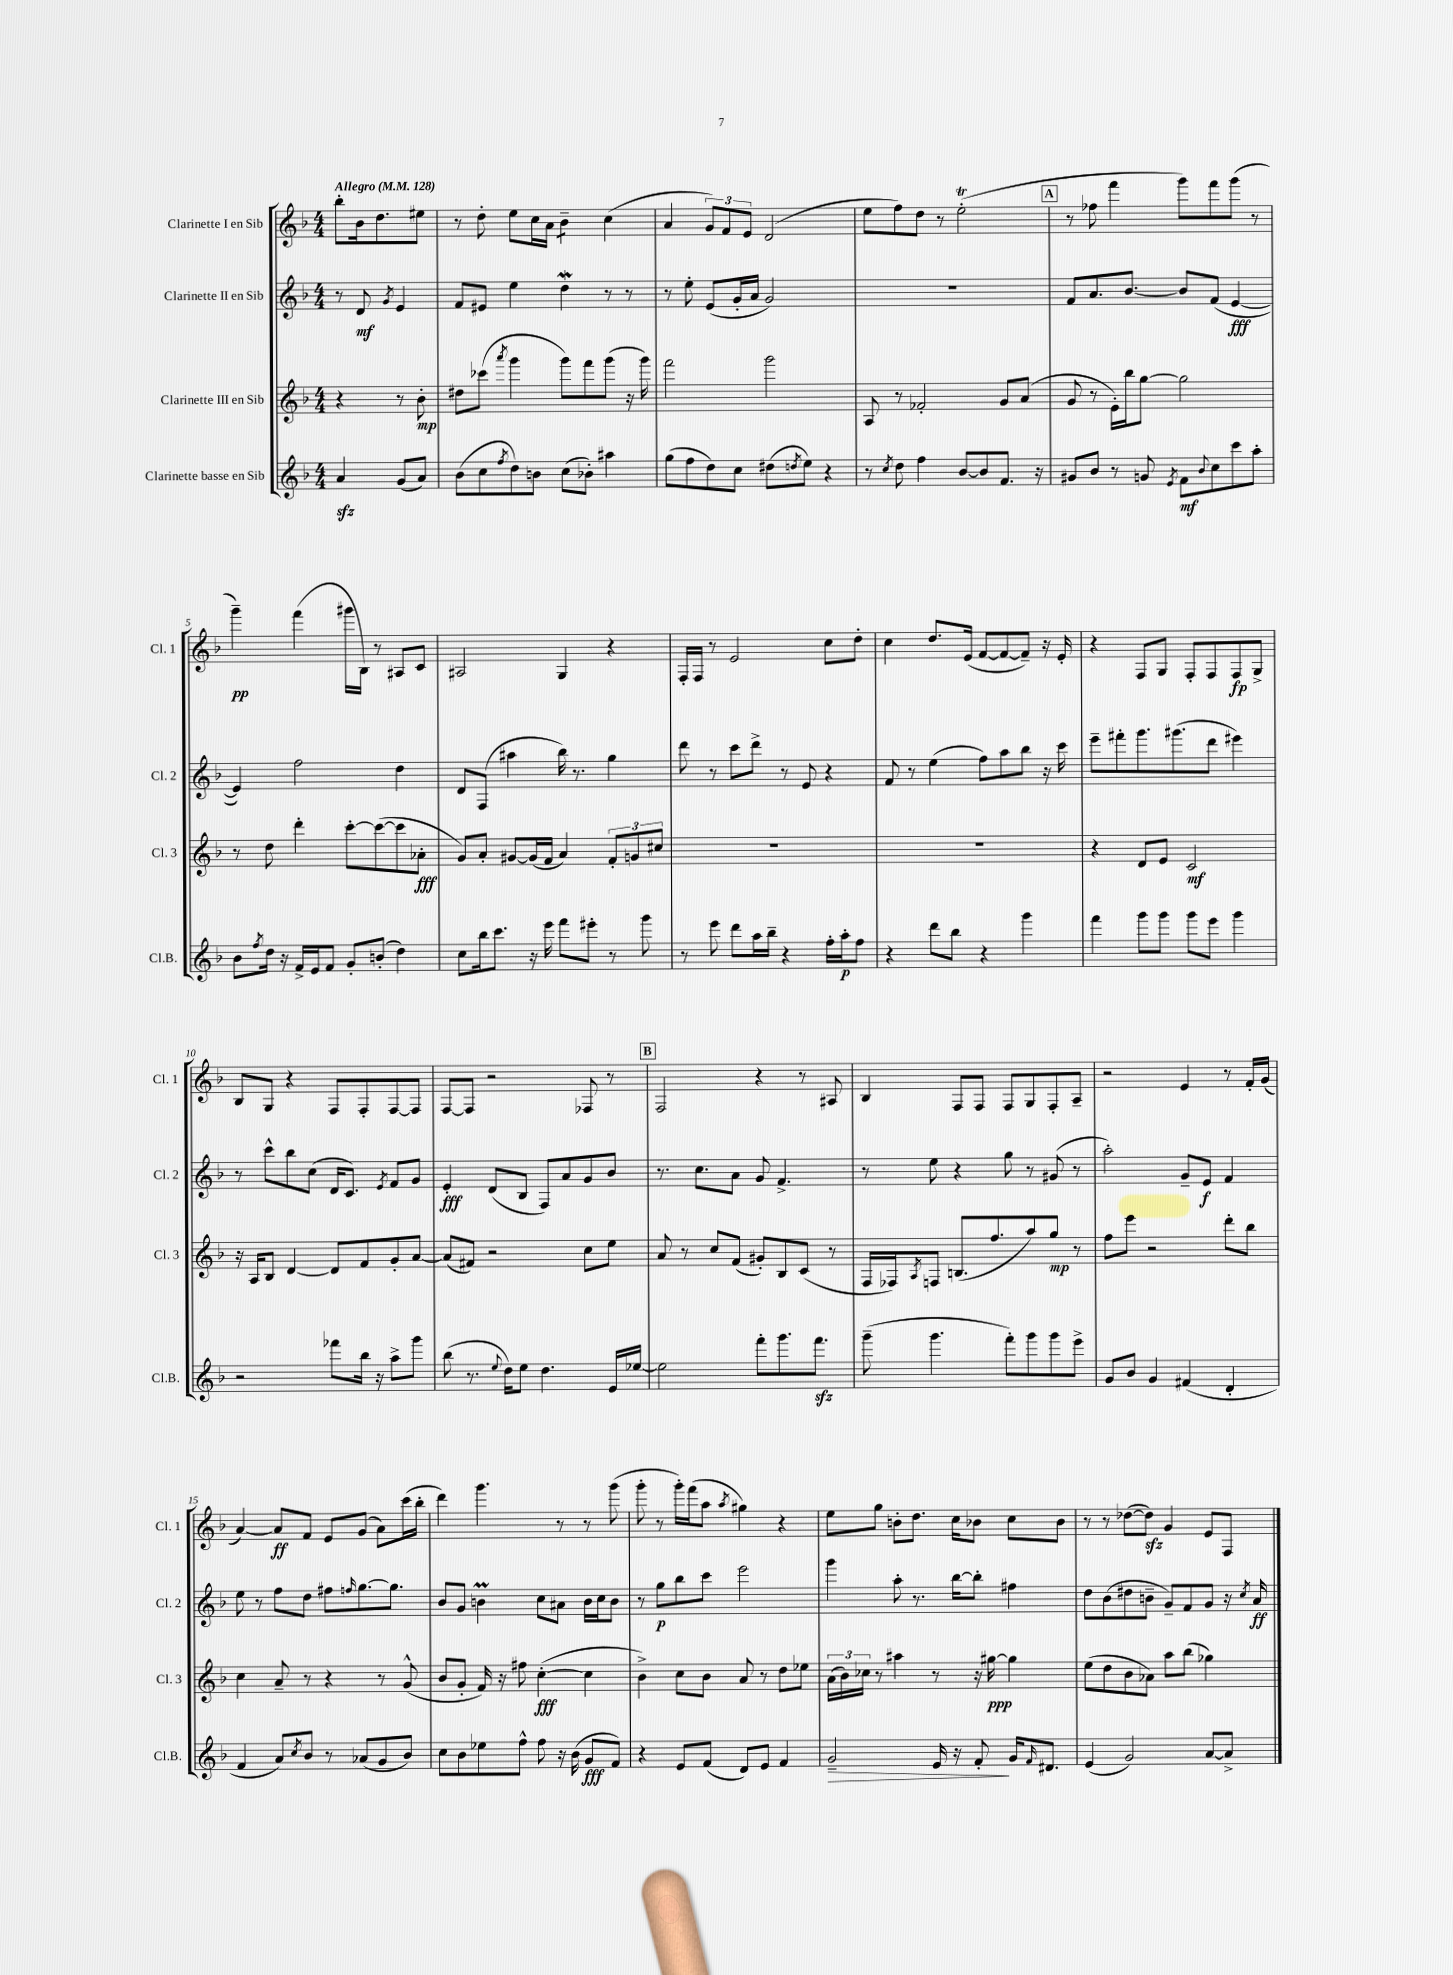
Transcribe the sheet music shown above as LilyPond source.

<<
\new StaffGroup <<
\new Staff = "s0" \with { instrumentName = "Clarinette I en Sib" shortInstrumentName = "Cl. 1" } {
    \clef treble \key f \major \numericTimeSignature \time 4/4 \partial 2 \tempo "Allegro" 4 = 128
    bes''8-. bes'16 d''8. eis''8 |
    r8 d''8-. e''8 c''16 a'16 bes'4:8-- c''4( |
    a'4 \tuplet 3/2 { g'8) f'8 e'8 } d'2( |
    e''8 f''8) d''8 r8 e''2-.\trill( |
    \mark \markup { \box "A" } r8 fes''8 f'''4 g'''8) f'''8 g'''8( r8 |
    g'''4--\pp) f'''4( gis'''16 bes16) r8 ais8 c'8 |
    ais2 g4 r4 |
    f16-. f16 r8 e'2 c''8 d''8-. |
    c''4 d''8. e'16( f'8~ f'8~ f'8--) r16 e'16-. |
    r4 f8 g8 f8-. f8 f8\fp g8-> |
    bes8 g8 r4 f8 f8-. f8~ f8 |
    f8~ f8 r2 fes8 r8 |
    \mark \markup { \box "B" } f2 r4 r8 ais8 |
    bes4 f8 f8 f8 g8 f8-. a8-- |
    r2 e'4 r8 f'16-. g'16( |
    a'4~) a'8\ff f'8 e'8 g'8( a'8) c'''16( bes''16-. |
    d'''4) g'''4. r8 r8 g'''8( |
    g'''8-. r8 g'''16-.) f'''16( a''8 \acciaccatura { a''8 } gis''4) r4 |
    e''8 g''8 b'8-. d''8. c''16 bes'8 c''8 bes'8 |
    r8 r8 des''8~( des''8\sfz) g'4 e'8 f8 \bar "|." |
}
\new Staff = "s1" \with { instrumentName = "Clarinette II en Sib" shortInstrumentName = "Cl. 2" } {
    \clef treble \key f \major \numericTimeSignature \time 4/4 \partial 2
    r8 d'8\mf \acciaccatura { g'8 } e'4 |
    f'8 eis'8 e''4 d''4\mordent r8 r8 |
    r8 e''8-. e'8( g'16-. a'16 g'2) |
    R1 |
    \mark \markup { \box "A" } f'8 a'8. bes'8.~ bes'8 f'8( e'4~\fff |
    e'4) f''2 d''4 |
    d'8 f8( ais''4 bes''16) r8. g''4 |
    d'''8 r8 c'''8 d'''8-> r8 e'8 r4 |
    f'8 r8 e''4( f''8) a''8 bes''8 r16 c'''16 |
    e'''8-- fis'''8-. g'''8. gis'''8.( d'''8 eis'''4) |
    r8 c'''8-^ bes''8 c''8( d'16 c'8.) \acciaccatura { e'8 } f'8 g'8 |
    e'4-.\fff d'8( bes8 f8) a'8 g'8 bes'8 |
    \mark \markup { \box "B" } r8. c''8. a'8 g'8 f'4.-> |
    r8 e''8 r4 g''8 r8 gis'8( r8 |
    a''2-.) g'8-- e'8\f f'4 |
    e''8 r8 f''8 d''8 fis''8 \grace { f''16 } g''8.~ g''8. |
    bes'8 g'8 b'4\prall c''8 ais'8 b'16 c''16 b'8 |
    r8 g''8\p bes''8 c'''8 e'''2 |
    g'''4 a''8-. r8. bes''16~ bes''8-. fis''4 |
    d''8 bes'8( dis''8 b'8-- g'8--) f'8 g'8 r16 \acciaccatura { c''8 } a'16\ff \bar "|." |
}
\new Staff = "s2" \with { instrumentName = "Clarinette III en Sib" shortInstrumentName = "Cl. 3" } {
    \clef treble \key f \major \numericTimeSignature \time 4/4 \partial 2
    r4 r8 bes'8-.\mp |
    dis''8 ces'''8( \acciaccatura { a'''8 } g'''4 g'''8) f'''8 g'''8( r16 g'''16) |
    f'''2 g'''2 |
    a8 r8 fes'2-. g'8 a'8( |
    \mark \markup { \box "A" } g'8 r8 e'16-.) bes''16 g''8~ g''2 |
    r8 d''8 d'''4-. c'''8~-. c'''8~( c'''8 aes'8-.\fff |
    g'8) a'8-. gis'8~ gis'16( f'16 a'4) \tuplet 3/2 { f'8-. g'8 cis''8 } |
    R1 |
    R1 |
    r4 d'8 e'8 c'2\mf |
    r16 a16 bes8 d'4~ d'8 f'8 g'8-. a'8~ |
    a'8( fis'8) r2 c''8 e''8 |
    \mark \markup { \box "B" } a'8 r8 c''8 f'8( gis'8-.) bes8 c'8( r8 |
    f16 fes16) \acciaccatura { a8 } f8 b8.( f''8. a''8) g''8\mp r8 |
    f''8 e'''8 r2 d'''8-. bes''8 |
    c''4 a'8-- r8 r4 r8 g'8-^( |
    bes'8 g'8-. f'16) r16 fis''8 c''4~-.\fff( c''4 |
    bes'4->) c''8 bes'8 a'8 r8 d''8 ees''8 |
    \tuplet 3/2 { a'16( bes'16) ces''16 } r8 ais''4 r8 r16 gis''16~\ppp gis''4 |
    e''8( d''8 bes'8 aes'8) a''8 bes''8( ges''4) \bar "|." |
}
\new Staff = "s3" \with { instrumentName = "Clarinette basse en Sib" shortInstrumentName = "Cl.B." } {
    \clef treble \key f \major \numericTimeSignature \time 4/4 \partial 2
    a'4\sfz g'8( a'8) |
    bes'8( c''8 \acciaccatura { f''8 } d''8) b'8 c''8( bes'8-.) ais''4 |
    g''8( f''8 d''8) c''8 dis''8( \acciaccatura { d''8 } e''8) r4 |
    r8 \acciaccatura { c''8 } d''8 f''4 bes'8~ bes'8 f'8. r16 |
    \mark \markup { \box "A" } gis'8 bes'8 r8 g'8 \acciaccatura { e'8 } f'8\mf \appoggiatura { bes'8 } c''8 c'''8 a''8-. |
    bes'8 \acciaccatura { f''8 } d''16 r16 f'16-> e'16 f'8 g'8-. b'8-.( d''4) |
    c''8 bes''16 c'''8. r16 e'''16 f'''8 eis'''8-. r8 g'''8 |
    r8 e'''8 d'''8 a''16 bes''16-- r4 f''16-. a''16-.\p f''8 |
    r4 d'''8 bes''8 r4 g'''4 |
    f'''4 g'''8 g'''8 g'''8 e'''8 g'''4 |
    r2 fes'''8 bes''16 r16 a''8-> g'''8 |
    bes''8( r8. \appoggiatura { e''8 } d''16) e''8 d''4. e'16 ees''16~ |
    \mark \markup { \box "B" } ees''2 f'''8-. g'''8. f'''8.\sfz |
    g'''8--( g'''4. f'''8-.) g'''8 g'''8 e'''8-> |
    g'8 bes'8 g'4 fis'4( d'4-. |
    f'4 a'8) \acciaccatura { c''8 } bes'8 r8 aes'8( g'8 bes'8) |
    c''8 bes'8 ees''8 f''8-^ f''8 r16 bes'16( g'8\fff f'8) |
    r4 e'8 f'8( d'8) e'8 f'4 |
    g'2--\> e'16 r16 f'8-.\! g'16 \grace { f'16 } dis'8. |
    e'4( g'2) a'8~ a'8-> \bar "|." |
}
>>
>>
